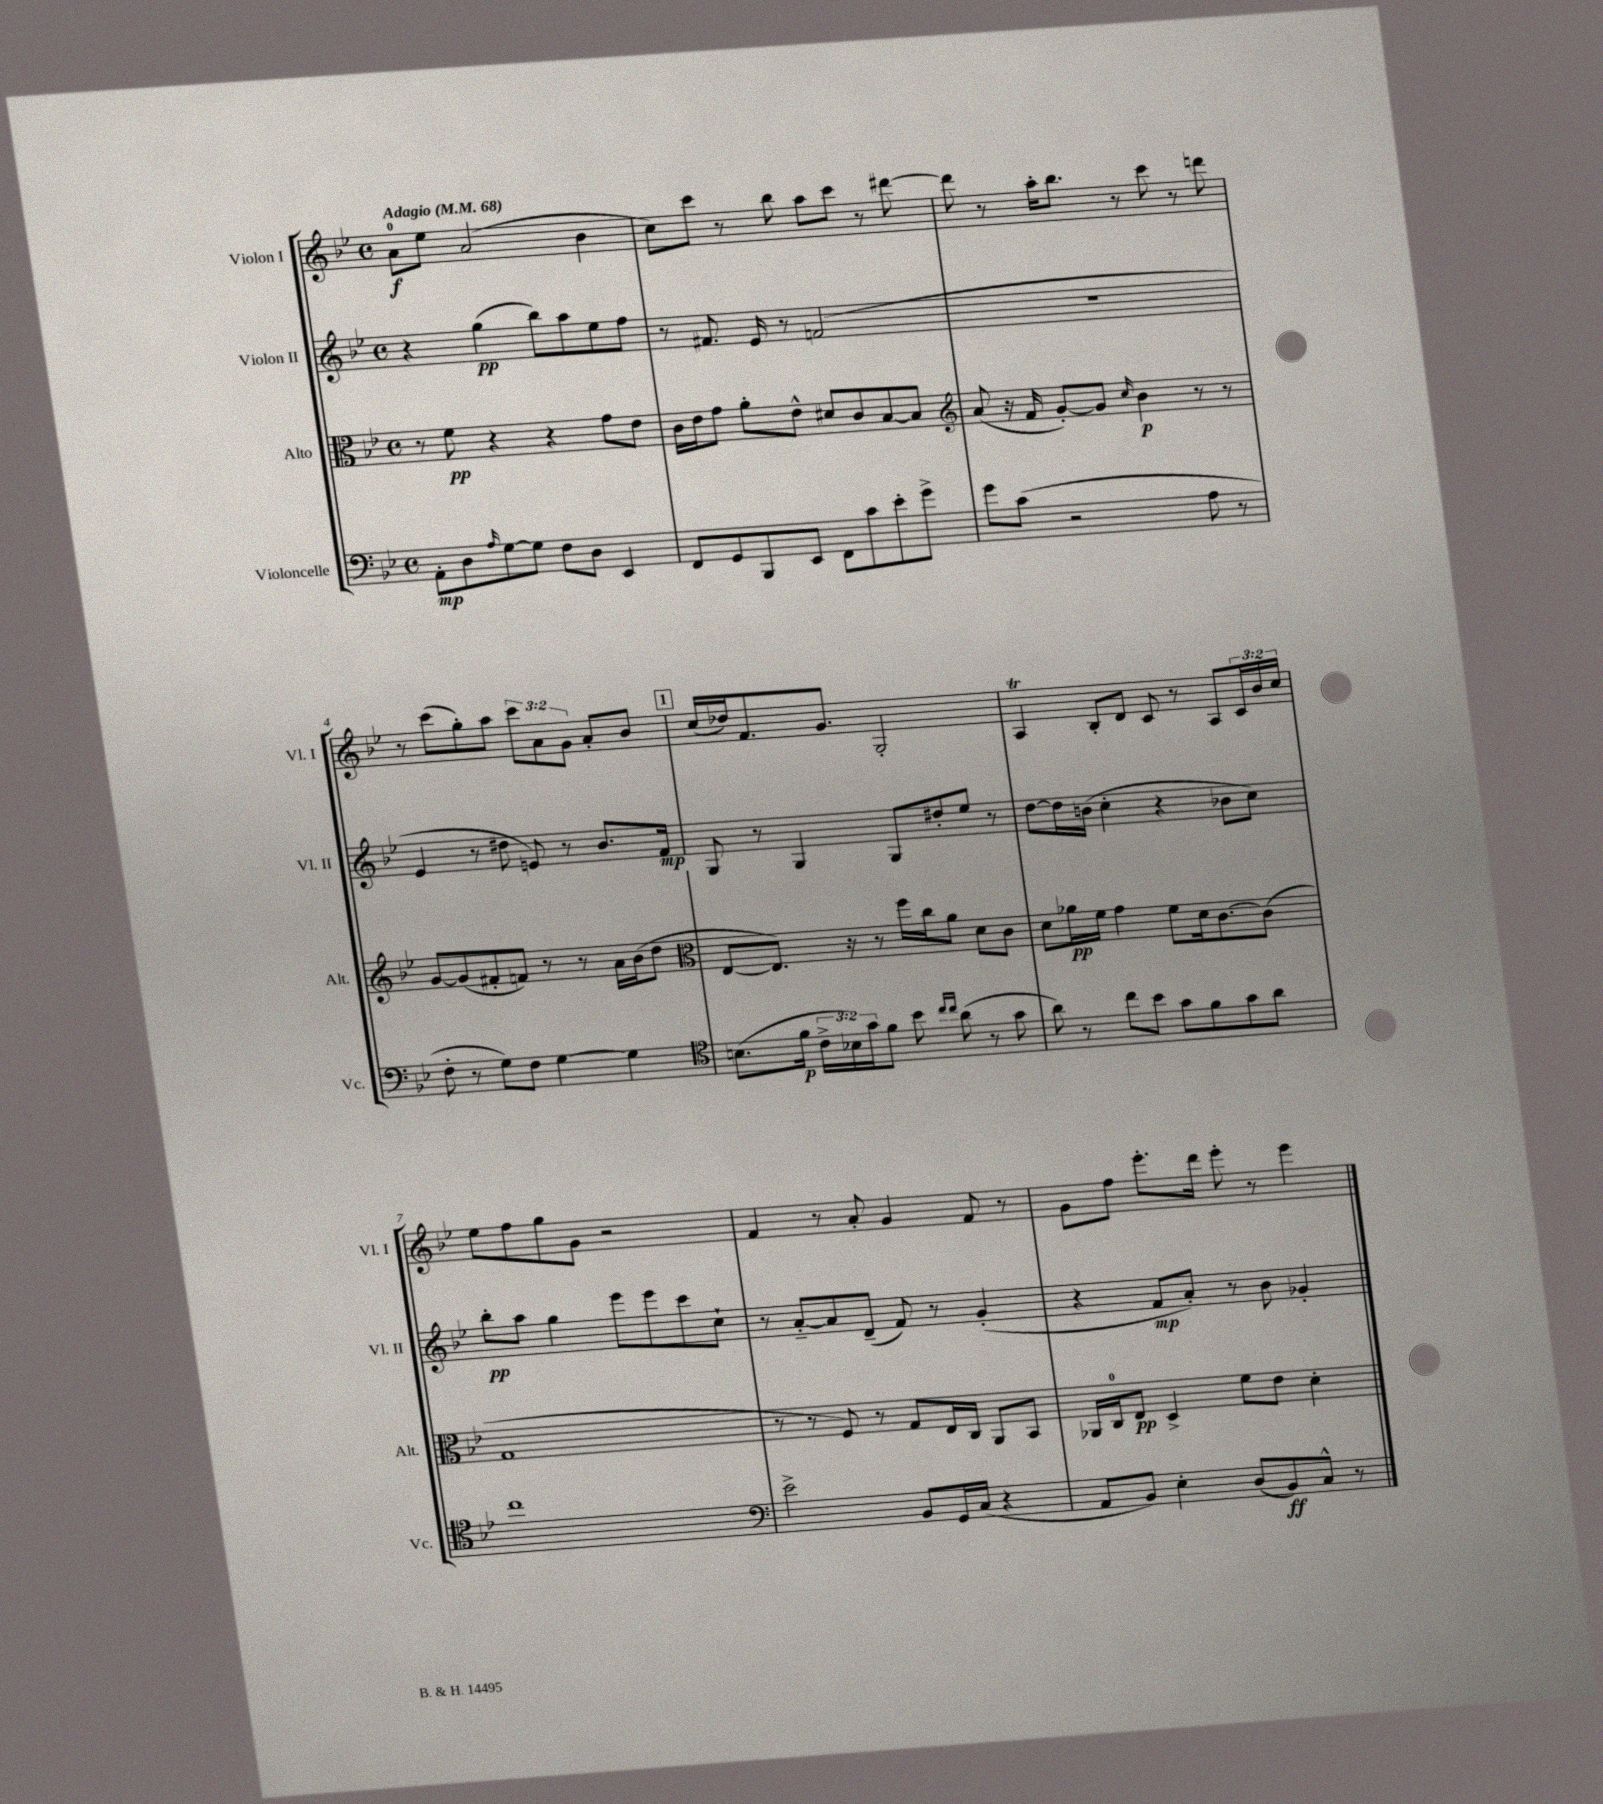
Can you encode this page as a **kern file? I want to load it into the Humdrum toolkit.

**kern	**kern	**kern	**kern
*staff4	*staff3	*staff2	*staff1
*clefF4	*clefC3	*clefG2	*clefG2
*k[b-e-]	*k[b-e-]	*k[b-e-]	*k[b-e-]
*M4/4	*M4/4	*M4/4	*M4/4
*met(c)	*met(c)	*met(c)	*met(c)
*MM68	*MM68	*MM68	*MM68
8AA'\L	8r	4r	8a\L
8D\	8f\	.	8ee-\J
16qqA/	.	.	.
[8G\	4r	(4gg\	(2a/
8G\]J	.	.	.
8F\L	4r	8bb-\L)	.
8D\J	.	8aa\	.
4EE-/	8g\L	8ee-\	4b-\
.	8e-\J	8ff\J	.
=	=	=	=
8FF/L	16c\LL	8r	8cc\L)
.	16e-\J	.	.
8GG/	8g\J	8.f#/	8ccc\J
8BBB-/	8a'\L	.	8r
.	.	16e-/	.
8EE-/J	8e-^^\J	8r	8bb-\
8FF\L	8d#/L	(2f/	8aa\L
8c\	8c/	.	8ccc\J
8e-'\	[8B-/	.	8r
8g^\J	8B-/]J	.	[8ddd#\
=	=	=	=
*	*clefG2	*	*
8g\L	(8a/	1r	8ddd#\]
(8c\J	16r	.	8r
.	16f/	.	.
2r	[8g'/L)	.	16aa'\LK
.	.	.	8.bb-\J
.	8g/]J	.	.
.	16qqcc/	.	.
.	4b-\	.	8r
.	.	.	8ccc\
8A\	8r	.	8r
8r	8r	.	8ddd\
=	=	=	=
8F'\	[8g/L	4e-/	8r
8r	(8g/]	.	(8ccc\L
8G\L)	8f#'/	8r	8gg'\)
8F\J	8f/J)	8dd#\	8aa\J
[4G\	8r	8e/)	12ccc\L
.	.	.	12a\
.	8r	8r	.
.	.	.	12g\J
4G\]	16a\LL	8.b-/L	8a'/L
.	(16b-\J	.	.
.	8dd\J	.	8b-/J
.	.	16f/Jk	.
=	=	=	=
*clefC4	*clefC3	*	*
(8.B\L	[8E-/L	8G/	(16cc/LL
.	.	.	16dd-/J)
.	8.E-/]J)	8r	8.f/
16f\Jk	.	.	.
24c^\LL	.	4G/	.
24B-\)	.	.	.
.	16r	.	8.g/J
24g\J	.	.	.
8f\J	8r	.	.
8b-\	16ff\LL	8G/L	2G'/
.	16cc\J	.	.
16qqcc/LL	.	.	.
16qqcc/JJ	.	.	.
(8a\	8a\J	8dd#'/	.
8r	8d\L	8ee-/J	.
8g\	8c\J	8r	.
=	=	=	=
8a\)	8d\L	[8dd\L	4A/
8r	16a-\L	16dd\]L	.
.	16f\JJ	(16b\JJ	.
8cc\L	4g\	4cc'\	8B-'/L
8b-\J	.	.	8d/J
8g\L	8f\L	4r	8c/
8f\	16d\k	.	8r
.	[8.c\	.	.
8g\	.	8b-\L	8A/L
8a\J	(8c\]J	8cc\J)	24c/L
.	.	.	24b-/
.	.	.	24cc/JJ
=	=	=	=
1cc	1G	8bb-'\L	8ee-\L
.	.	8aa\J	8ff\
.	.	4gg\	8gg\
.	.	.	8g\J
.	.	8eee-\L	2r
.	.	8eee-\	.
.	.	8ccc\	.
.	.	8cc`\J	.
=	=	=	=
*clefF4	*	*	*
2e-^\	8r	8r	4f/
.	8r	[8a'~/L	.
.	8F/)	8a/]	8r
.	8r	(8d~/J	8a'/
8BB-/L	8G/L	8f/)	4g/
16GG/L	16E-/L	8r	.
(16C/JJ	16C/JJ	.	.
4r	8AA/L	(4g'/	8f/
.	8BB-/J	.	8r
=	=	=	=
8AA/L	16AA-/LL	4r	8g\L
.	16C/J	.	.
8BB-/J)	8E-/J	.	8ff\J
4E-'\	4D^/	8f/L	8.eee-'\L
.	.	8a'/J)	.
.	.	.	16ddd\Jk
(8D/L	8f\L	8r	8eee-'\
8BB-/)	8e-\J	8b-\	8r
8C^^/J	4d'\	4g-'/	4eee-\
8r	.	.	.
==	==	==	==
*-	*-	*-	*-
